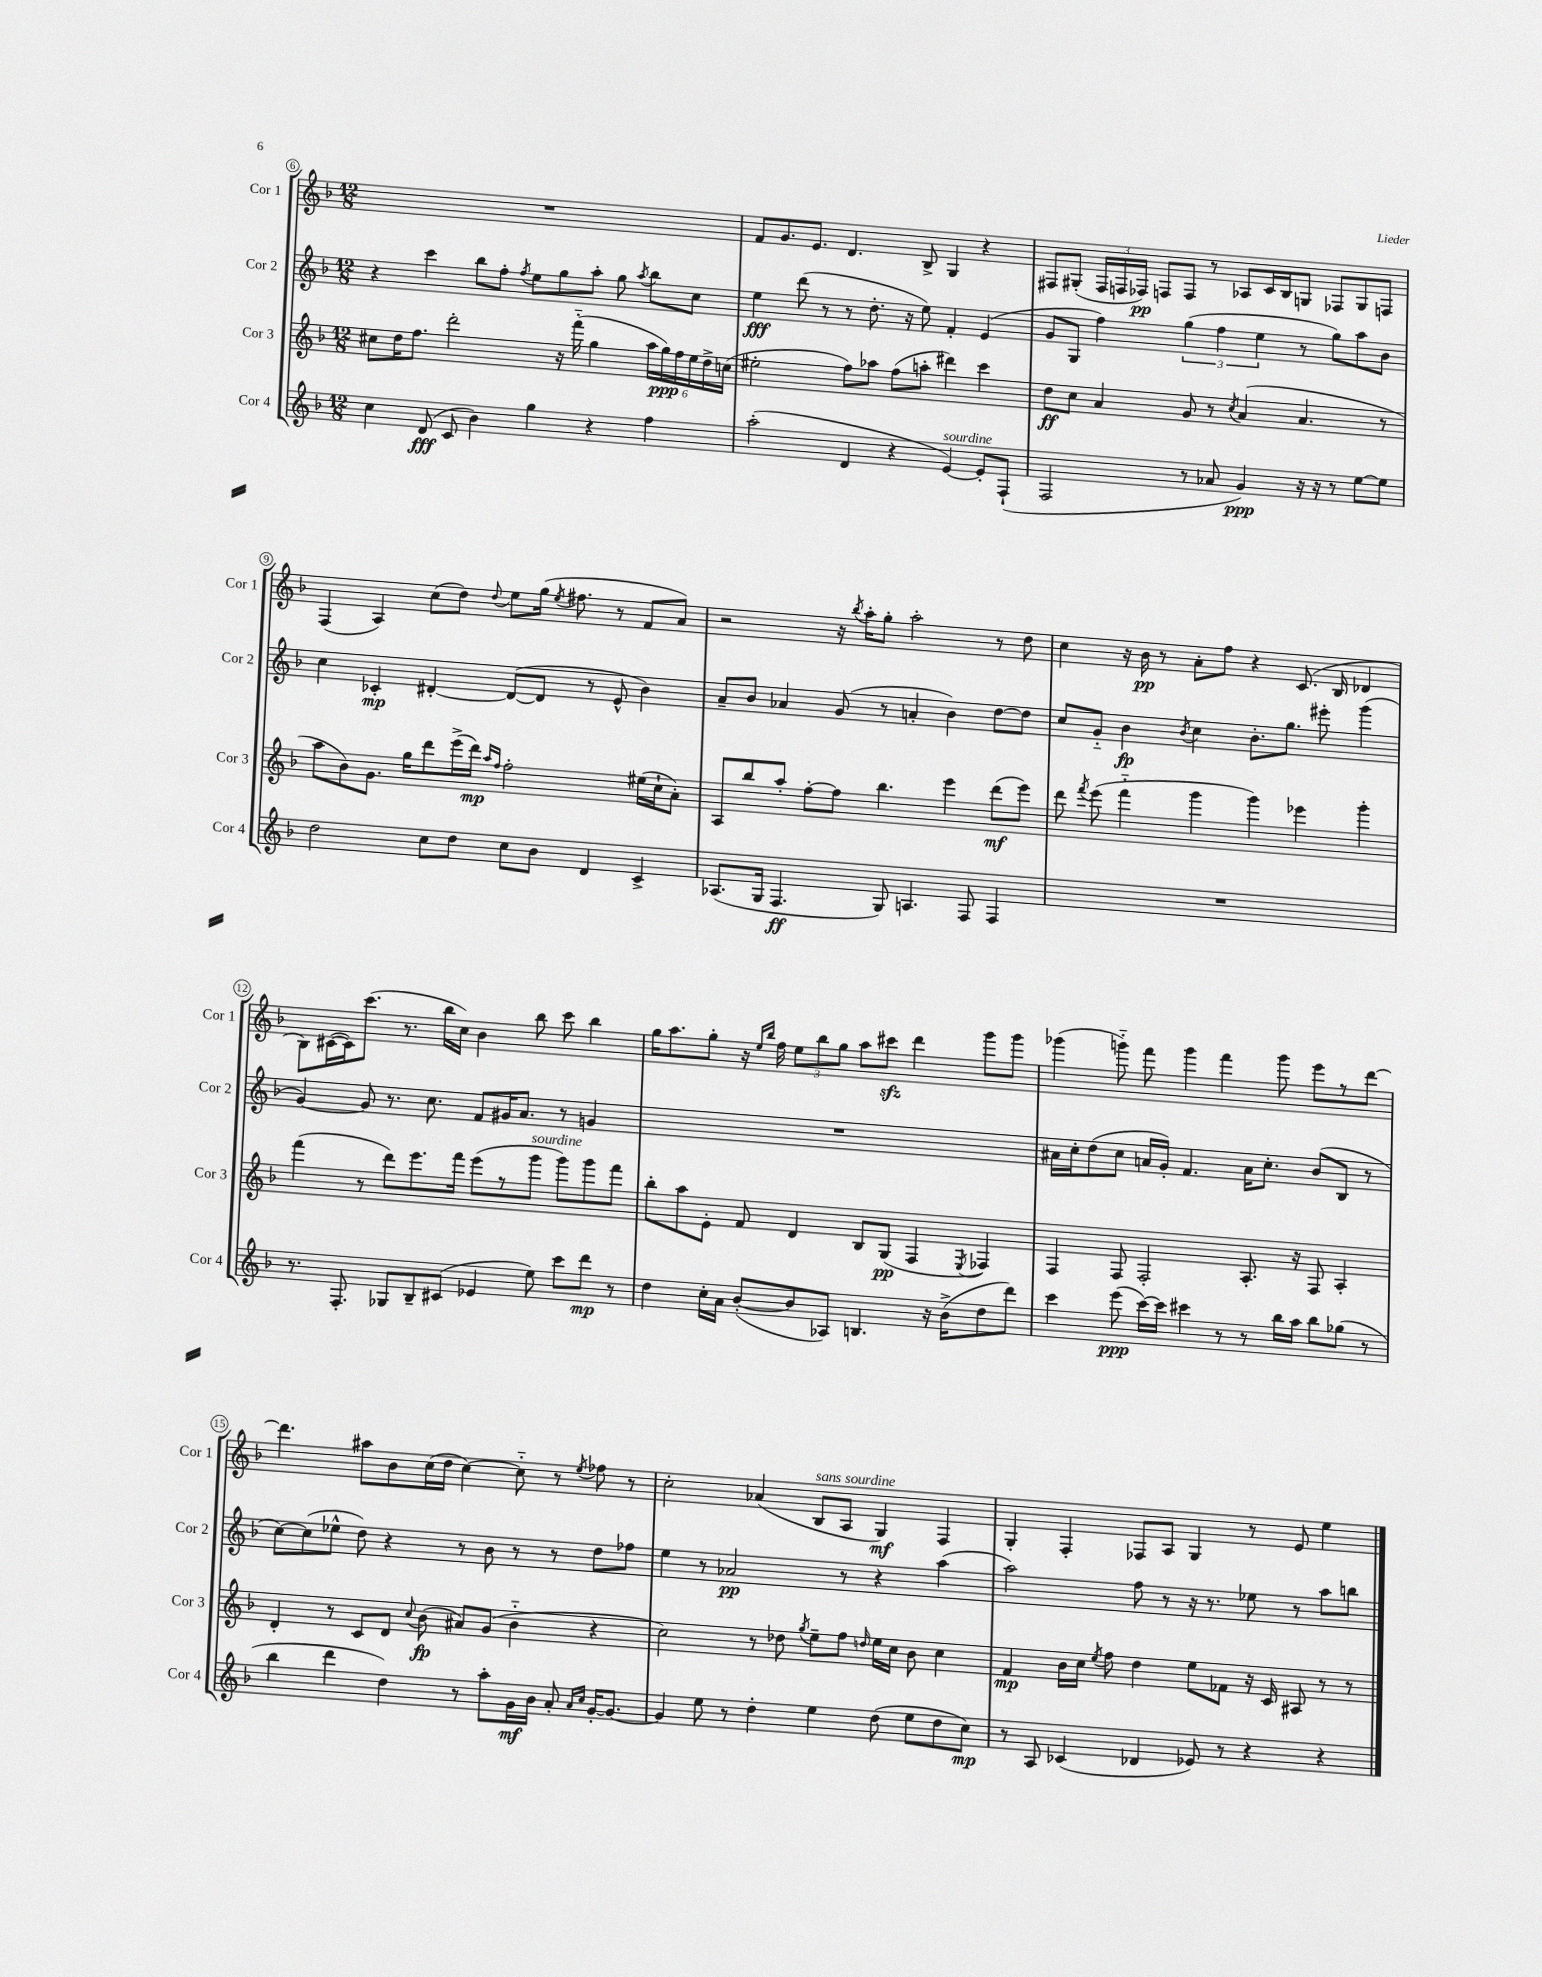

**kern	**kern	**kern	**kern
*staff4	*staff3	*staff2	*staff1
*clefG2	*clefG2	*clefG2	*clefG2
*k[b-]	*k[b-]	*k[b-]	*k[b-]
*M12/8	*M12/8	*M12/8	*M12/8
4cc\	8cc#\L	4r	1.r
.	16dd\K	.	.
.	8.ff\J	.	.
(8d/	.	4ccc\	.
8c/	2ddd'\	.	.
4b-\)	.	8bb-\L	.
.	.	8ff'\J	.
.	.	8qff/	.
4gg\	.	8ee\L	.
.	16r	8gg\	.
.	(16fff'~\	.	.
4r	4gg\	8aa'\J	.
.	.	8gg\	.
.	.	8qaa/	.
4ff\	24aa\LL	8bb-\L	.
.	24gg\)	.	.
.	24ff\	.	.
.	24ee\	8cc\J	.
.	24dd^\	.	.
.	(24cc\JJ	.	.
=	=	=	=
(2aa'\	2ee#'\	4ee\	8f/L
.	.	.	8.g/
.	.	(8ddd\	.
.	.	.	8.e/J
.	.	8r	.
4d/	8ff\L)	8r	4.d/
.	8aa-\J	8.dd'\	.
4r	(8ff\L	.	.
.	.	16r	.
.	8aa'\J	8ee\)	8B-^/
[4e/)	4ddd#\)	4f'/	4G/
8e'/]L	4ccc\	(4e/	4r
(8F`/J	.	.	.
=	=	=	=
2F/	8dd\L	8g/L	8F#/L
.	8cc\J	8G/J	(8G#'/J
.	4a/	4ff\)	24F#/LL
.	.	.	24F/
.	.	.	24F-/JJ)
.	.	.	8F/L
8r	8g/	(6gg\	8F/J
8a-/	8r	.	8r
.	.	6ff\	.
.	8qcc/	.	.
4g/)	(4a/	.	8A-/L
.	.	6ee\	.
.	.	.	16c/L
.	.	.	16B-/J
16r	4.a/	8r	8G/J
16r	.	.	.
8r	.	8gg\L)	8F-/L
[8ee\L	.	8aa\	8G/
8ee\]J	8r	8b-\J	8F/J
=	=	=	=
2dd\	8aa\L	4cc\	(4F/
.	8b-\)	.	.
.	8.g\J	4c-'/	4A/)
.	16gg\LK	.	.
8cc\L	8ddd\	[4d#'/	(8cc\L
8dd\J	(16eee^\L	.	8dd\J)
.	16ddd\JJ)	.	.
.	16qqaa/LL	.	.
.	16qqff/JJ	.	8qqdd/
8cc\L	2ff'\	(8d#/_L	8ee\L
8b-\J	.	8d#/]J	(16gg\Jk
.	.	.	8qee/
.	.	.	8.ff#\
4d/	.	8r	.
.	.	8e^^/	8r
4c^/	(16ee#\LL	4b-\)	8f/L
.	16cc`\J	.	.
.	8a'\J)	.	8a/J)
=	=	=	=
(8.A-/L	8A/L	8a~/L	2r
.	8bb-/	8b-/J	.
16G/Jk	.	.	.
4.F/	8aa'/J	4a-/	.
.	[8ff'\L	.	.
.	8ff\]J	(8g/	16r
.	.	.	8qbb-/
.	.	.	16aa'\LK
8G/)	4.bb-\	8r	8gg'\J
4.A/	.	4a'/	2aa'\
.	4eee\	4b-\)	.
8F/	.	.	.
4F/	(8ddd\L	[8dd\L	8r
.	8eee\J)	8dd\]J	8dd\
=	=	=	=
1.r	8ddd\	8cc/L	4cc\
.	8qfff/	.	.
.	(8eee\	8g'~/J	.
.	4fff'~\	4b-\	16r
.	.	.	16b-\
.	.	.	8r
.	.	8qb-/	.
.	4ggg\	4cc\	8a'\L
.	.	.	8ff\J
.	4ggg\)	8.b-'\L	4r
.	.	8.gg\J	.
.	4eee-\	.	(8.c/
.	.	8eee#'\	.
.	.	.	16B-/
.	4ggg'\	(4ggg\	4d-/
=	=	=	=
8.r	(4fff\	[4g/)	8B-\L)
.	.	.	([16c#\L
8.F'/	.	.	16c#\]J)
.	8r	8g/]	(8.ccc\J
8G-/L	8ddd\L)	8.r	.
.	.	.	8.r
8B-~/	8.eee\	.	.
.	.	8.cc\	.
(8c#/J	.	.	16bb-\LL
.	16fff\Jk	.	16cc\JJ)
4e-/	(8eee\L	8f/L	4b-\
.	8r	16g#/K	.
.	.	8.a/J	.
8ee\)	8ggg\J	.	8bb-\
8ccc\L	8ggg\L)	8r	8ccc\
8ddd\J	8ggg\	4g/	4bb-\
8r	8fff\J	.	.
=	=	=	=
4dd\	8bb-'\L	1.r	16gg\LK
.	.	.	8.aa\
.	8aa\	.	.
16cc'\LL	8e'\J	.	8gg'\J
16a\JJ	.	.	.
([8b-'/L	8f/	.	16r
.	.	.	16qqee/LL
.	.	.	16qqbb-/JJ
.	.	.	16ff\
8b-/]	4d/	.	12ee\L
.	.	.	12bb-\
8A-/J)	.	.	.
.	.	.	12gg\J
4.B/	8B-/L	.	8aa\L
.	(8G/J	.	8ccc#\J
.	4F/	.	4ddd\
16r	.	.	.
(16b-^\LK	.	.	.
.	8qE/	.	.
8dd\	4F-/)	.	8ggg\L
8ddd\J)	.	.	8ggg\J
=	=	=	=
4ccc\	4F/	16a#\LL	(4ggg-\
.	.	16cc'\J	.
.	.	(8dd\	.
(8eee\	8F/	8cc\J	8ggg'~\)
[16ccc\LL)	2F'/	16a/LL	8fff\
16ccc\]JJ	.	16g'/JJ)	.
4ccc#\	.	4.f/	4ggg\
8r	.	.	4fff\
8r	8.A'/	16a\LK	.
.	.	8.cc'\J	.
16bb-\LL	.	.	8ggg\
16aa\JJ	16r	.	.
8bb-\L	8F/	(8b-/L	8eee\L
(8gg-\J	4A'/	8B-/J	8r
8r	.	8r	[8ddd\J
=	=	=	=
4bb-\	4d'/	[8cc\L)	4.ddd\]
.	.	(8cc\]	.
4ddd\	8r	8ee-^^\J	.
.	8c/L	8dd\)	8aa#\L
4dd\)	8d/J	4r	8b-\
.	8qqcc/	.	.
.	(8b-\	.	(16cc\L
.	.	.	16dd\JJ
8r	8a#/L)	8r	[4cc\)
8aa'\L	(8g/J	8b-\	.
16g\L	4b-'~\	8r	8cc'~\]
16b-\JJ	.	.	.
8a'/	.	8r	8r
16qqa/LL	.	.	.
16qqcc/JJ	.	.	8qee/
[16g'/LK	4r	8dd\L	8ff-\
8.g/_J	.	.	.
.	.	8ff-\J	8r
=	=	=	=
4g/]	2cc\)	4ee\	2cc'\
8ee\	.	8r	.
8r	.	2a-/	.
4dd'\	8r	.	(4a-/
.	8dd-\	.	.
.	8qgg/	.	.
4ee\	8ee~\L	.	8B-/L
.	8ff\J	8r	8A/J
.	16qqdd/	.	.
(8dd\	16ee\LL	4r	4G/)
.	16cc\JJ	.	.
8ee\L	8b-\	.	.
8dd\	4cc\	(4aa\	4F/
8cc\J)	.	.	.
=	=	=	=
8r	4f/	2aa\)	4G'/
8A/	.	.	.
(4c-/	16b-\LL	.	4F'/
.	16cc\JJ	.	.
.	8qee/	.	.
.	8ff\	.	.
4d-/	4dd\	8ff\	8F-/L
.	.	8r	8A/J
8e-/)	8ee\L	16r	4G/
.	.	8.r	.
8r	8f-\J	.	.
4r	16r	8ee-\	8r
.	16c/	.	.
.	8A#/	8r	8e/
4r	8r	8aa\L	4ee\
.	8r	8bb\J	.
==	==	==	==
*-	*-	*-	*-
